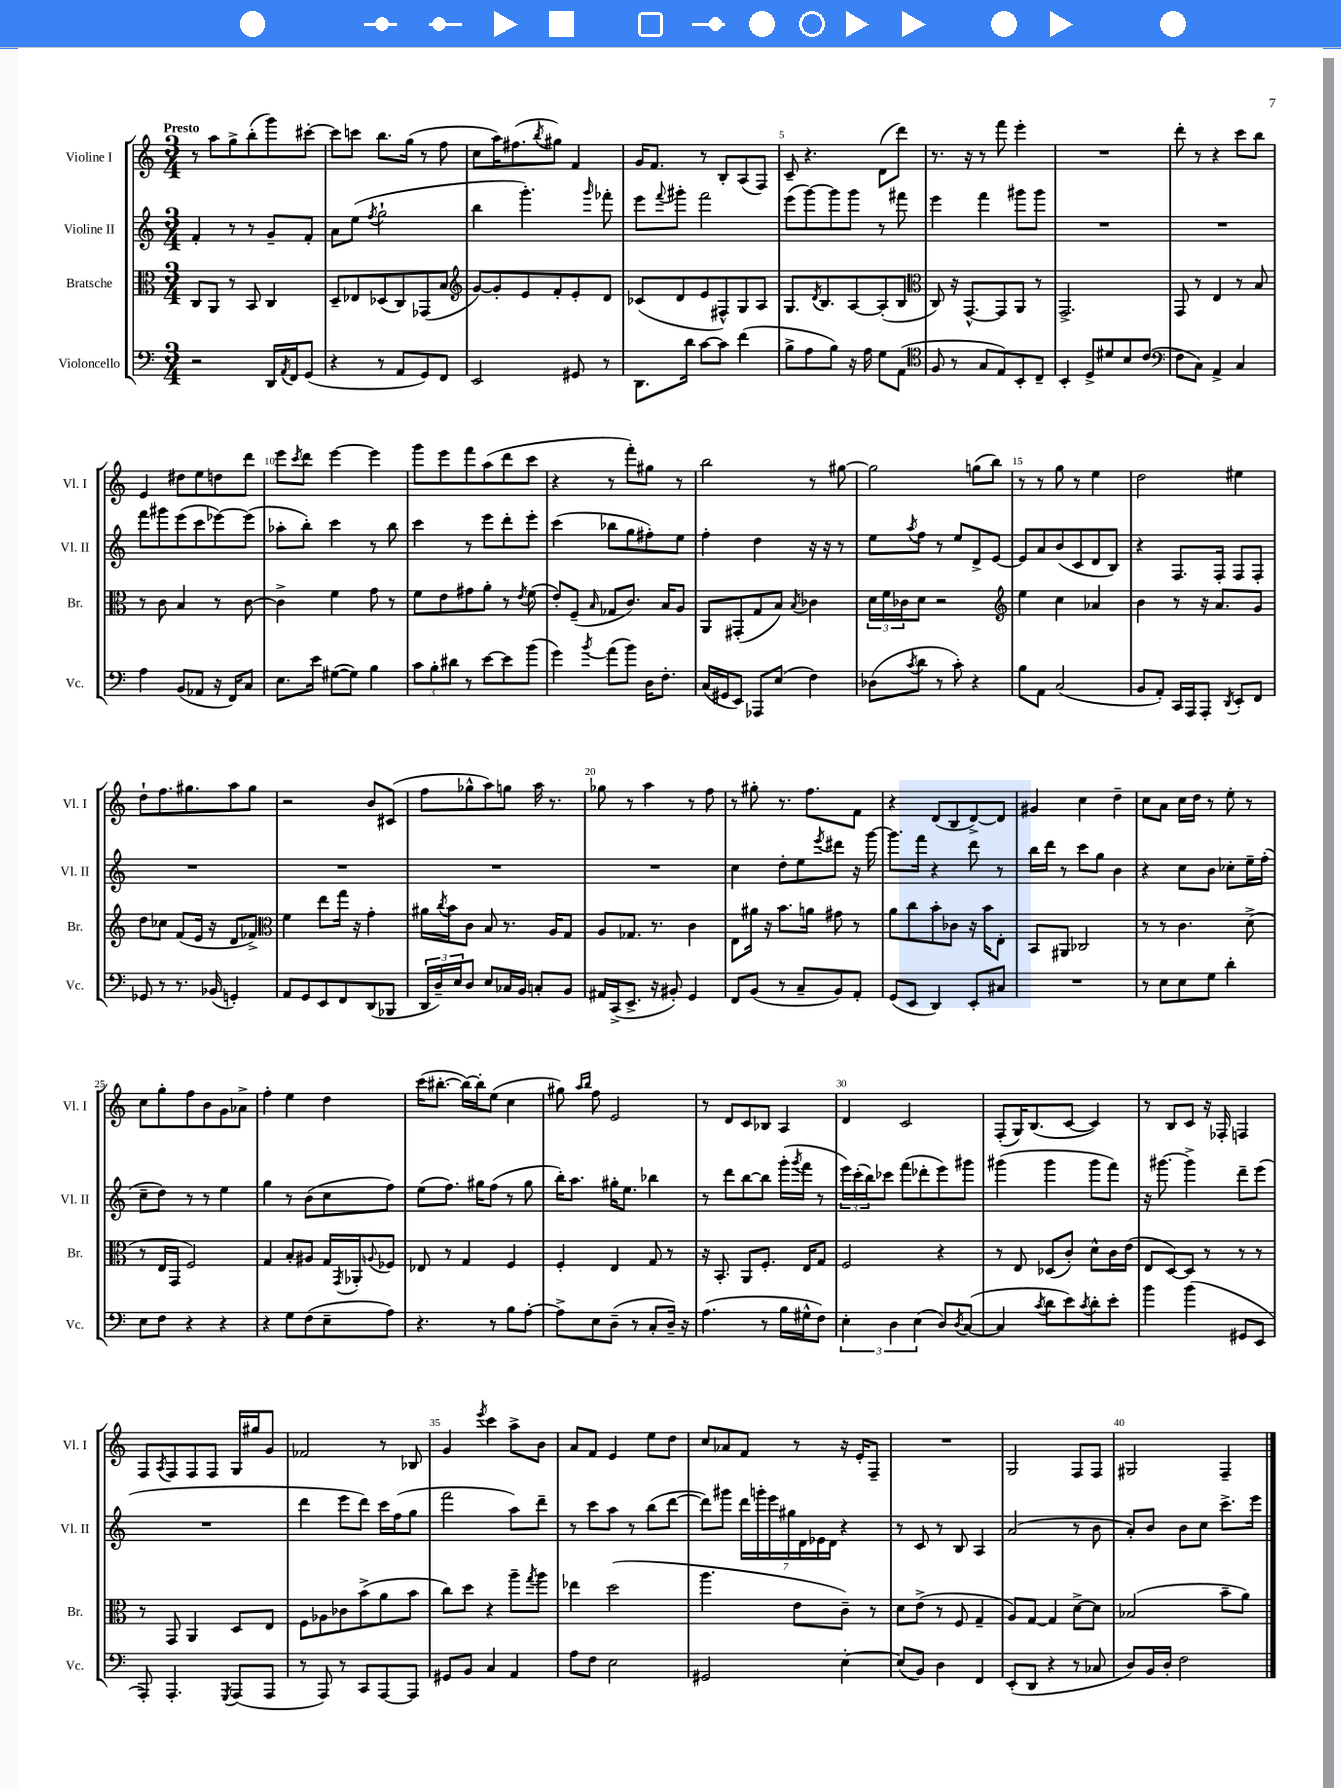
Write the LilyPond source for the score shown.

<<
\new StaffGroup <<
\new Staff = "s0" \with { instrumentName = "Violine I" shortInstrumentName = "Vl. I" } {
    \clef treble \key c \major \numericTimeSignature \time 3/4 \tempo "Presto"
    r8 a''8 g''8-> b''8-.( g'''8) cis'''8~-. |
    cis'''8 c'''8 b''8. g''16( r8 f''8 |
    c''8 a''16) fis''8.( \acciaccatura { b''8 } gis''8) f'4 |
    g'16 f'8. r8 b8-. a8( f8) |
    c'8-- r4. d'8( d'''8) |
    r8. r16 r8 f'''8 e'''4-. |
    R2. |
    d'''8-. r8 r4 c'''8 b''8 |
    e'4 dis''8 e''8 d''8 d'''8 |
    e'''8 \acciaccatura { c'''8 } d'''8 e'''4~ e'''4 |
    g'''8 e'''8 f'''8 a''8( d'''8 c'''8 |
    r4 r8 f'''8-.) gis''8 r8 |
    b''2 r8 gis''8~ |
    gis''2 g''8( b''8) |
    r8 r8 g''8 r8 e''4 |
    d''2 eis''4 |
    d''8-! f''8. gis''8. a''8 gis''8 |
    r2 b'8 cis'8( |
    f''8 ges''8-^ a''8) g''8 a''16 r8. |
    ges''8 r8 a''4 r8 f''8 |
    r8 gis''8-. r8. f''8. f'8 |
    r4 d'8( b8 d'8~->) d'8 |
    gis'4 c''4 d''4-- |
    c''8 a'8 c''16 d''16 r8 e''8-. r8 |
    c''8 g''8-. f''8 b'8 g'8 aes'8-> |
    f''4-. e''4 d''4 |
    c'''16( bis''8.~-. bis''16~) bis''16-. e''8( c''4 |
    gis''8) \grace { a''16 b''16 } f''8 e'2 |
    r8 d'8 c'8 bes8 a4 |
    d'4 c'2 |
    f8-.( g16) b8.( c'8~ c'4) |
    r8 b8 c'8 r16 fes16-. f4 |
    f8 \acciaccatura { a8 } f8 f8 f8 g16 gis''16 g'8 |
    fes'2 r8 bes8 |
    g'4 \acciaccatura { e'''8 } c'''4 a''8-> b'8 |
    a'8 f'8 e'4 e''8 d''8 |
    c''8 aes'8 f'8 r8 r16 e'16-. f8-- |
    R2. |
    g2 f8 f8 |
    gis2 f4-- \bar "|." |
}
\new Staff = "s1" \with { instrumentName = "Violine II" shortInstrumentName = "Vl. II" } {
    \clef treble \key c \major \numericTimeSignature \time 3/4
    f'4-. r8 r8 g'8-- f'8-. |
    a'8 e''8( \acciaccatura { f''8 } g''2-! |
    b''4 g'''4.-.) \grace { g'''16 } fes'''8-. |
    e'''8 \appoggiatura { f'''8 } gis'''8-. f'''2 |
    e'''8( g'''8~) g'''8 g'''8 r8 fis'''8 |
    e'''4 f'''4 gis'''8 gis'''8 |
    R2. |
    R2. |
    f'''8 gis'''8 e'''8( c'''8 ees'''8~) ees'''8( |
    aes''8-. b''8-.) c'''4 r8 b''8 |
    c'''4 r8 e'''8 d'''8-. e'''8-. |
    c'''4( bes''8 g''8 fis''8-.) e''8 |
    f''4-. d''4 r16 r16 r8 |
    e''8 \acciaccatura { a''8 } f''8 r8 e''8 d'8-> e'8~ |
    e'8 a'8 b'8( c'8 d'8 b8) |
    r4 f8. f16-. f8 f8-. |
    R2. |
    R2. |
    R2. |
    R2. |
    c''4 d''8-. e''8 \acciaccatura { e'''8 } dis'''8 r16 g'''16~ |
    g'''8. f'''16 r4 d'''8 r8 |
    b''16 d'''16 r8 c'''8 g''8 b'4 |
    r4 c''8 b'8 ces''8-. e''16-- f''16-.( |
    c''8-- d''8) r8 r8 e''4 |
    g''4 r8 b'8( c''8 f''8) |
    e''8( f''8.) gis''16 f''8( r8 gis''8 |
    b''16-.) a''8. gis''16-. e''8. bes''4 |
    r8 d'''8 b''8~ b''8 g'''16-.( \acciaccatura { g'''8 } f'''16 r8 |
    \tuplet 3/2 { e'''16) c'''16-.( b''16) } ces'''8 f'''8( des'''8-. e'''8) gis'''8 |
    gis'''4( gis'''4 gis'''8 f'''8) |
    r16 gis'''8.~ gis'''4-> d'''8-- e'''8( |
    R2. |
    d'''4 e'''8 d'''8) c'''16 f''16( g''8 |
    f'''2 a''8) d'''8-- |
    r8 c'''8 a''8 r8 b''8( d'''8~ |
    d'''8) gis'''8 \tuplet 7/4 { d'''16 g'''16-. e'''16 gis''16 d'16 ees'16 d'16 } r4 |
    r8 c'8 r8 b8 a4 |
    a'2( r8 b'8 |
    a'8-.) b'8 b'8 c''8 c'''8.-> e'''16 \bar "|." |
}
\new Staff = "s2" \with { instrumentName = "Bratsche" shortInstrumentName = "Br." } {
    \clef alto \key c \major \numericTimeSignature \time 3/4
    c8 a,8 r8 b,8 c4 |
    d8-- ees8 des8( c8) ges,8( b8 |
    \clef treble g'8~) g'8-. e'8 f'8-. e'8-. d'8 |
    ces'8( d'8 e'8 fis8-^) g8 a8 |
    g8. \acciaccatura { d'8 } b8. a8~ a8-.( b8 |
    \clef alto c8) r16 g,8.~-^ g,8 a,8 r8 |
    g,2.-> |
    g,8 r8 e4 r8 b8 |
    r8 c'8 b4 r8 c'8~ |
    c'4-> f'4 g'8 r8 |
    f'8 e'8 gis'8 a'8-. r8 \acciaccatura { e'8 } f'8( |
    e'8-.) f8--( \grace { b16 } ges8 c'8.) b16 a8 |
    a,8 gis,8-.( g8 b8) \acciaccatura { b8 } ces'4 |
    \tuplet 3/2 { d'16 f'16 ces'16 } d'8 r2 |
    \clef treble e''4 c''4 aes'4 |
    b'4 r8 r16 a'8. g'8 |
    d''8 ces''8 f'8( e'16 r16 d'8 fes'8->) |
    \clef alto f'4 e''8 g''16 r16 g'4-. |
    ais'16 \acciaccatura { c''8 } b'16 c'8 b8 r8. a16 g8 |
    a8 ges8. r8. c'4 |
    e8 ais'16 r16 b'8. a'16 gis'8 r8 |
    a'8 c''8 b'8-. ces'8 r16 b'16 e8-. |
    b,8 ais,8 ces2 |
    r8 r8 c'4. d'8->( |
    r8 e16 g,16 f2) |
    g4 b8-. ais8 g16 \acciaccatura { g,8 } aes,16-. \appoggiatura { a8 } fes8 |
    ees8 r8 g4 f4 |
    f4-. e4 g8 r8 |
    r16 b,8.-. a,8 f8.-. e16 g8 |
    f2 r4 |
    r8 e8 des8( c'8-.) d'8-^ c'16 e'16( |
    e8 d8~) d8 r8 r8 r8 |
    r8 g,8 a,4 d8 e8 |
    f8 aes8 ces'8 b'8->( a'8 b'8 |
    c''8) d''8 r4 a''8-- \acciaccatura { g''8 } a''8 |
    ees''4 d''2( |
    a''4. e'8 c'8--) r8 |
    d'8 e'8->( r8 f8 g4-- |
    a8) g8~ g4 d'8~-> d'8 |
    bes2( b'8-- a'8) \bar "|." |
}
\new Staff = "s3" \with { instrumentName = "Violoncello" shortInstrumentName = "Vc." } {
    \clef bass \key c \major \numericTimeSignature \time 3/4
    r2 d,16 \acciaccatura { a,8 } f,16 g,8( |
    r4 r8 a,8 g,8) f,8 |
    e,2 gis,8 r8 |
    d,8. d'16 c'8~ c'8 f'4( |
    b8-> a8 b8) r16 a16 g8 a,8( |
    \clef tenor f8 r8 g8 e8) b,8-. c8-- |
    b,4-. d8-> dis'8 b8 c'8( |
    \clef bass f8 c8) a,4-> c4 |
    a4 b,8( aes,8 r16 f,16) c8 |
    e8. e'16 gis8~( gis8) b4 |
    \tuplet 3/2 { c'8 b8-. dis'8 } r8 e'8~ e'8 b'8( |
    g'4) \acciaccatura { b'8 } a'8( b'8) d16 f8.-. |
    c16( gis,16 e,8) aes,,8 e8( f4) |
    des8( \acciaccatura { c'8 } d'8 r8 c'8-.) r4 |
    b8 a,8 c2( |
    b,8 a,8-.) c,16 a,,16 a,,8-. \acciaccatura { d,8 } e,8-. f,8 |
    ges,8 r8 r8. bes,16( g,4-.) |
    a,8 g,8 e,8 f,8 d,8( bes,,8 |
    \tuplet 3/2 { d,16 d16--) e16 } d8 e8 ces16 b,16 c8-. b,8 |
    ais,16 c,16->( e,8.-> r16 bis,8-.) g,4 |
    f,8 b,8( r8 c8-- b,8) a,8-. |
    g,8( e,8 d,4) e,8-. cis8 |
    R2. |
    r8 e8 e8 g8 d'4-. |
    e8 f8 r4 r4 |
    r4 g8 f8( e8-- a8) |
    r4. r8 b8 a8~-. |
    a8-> e8 d8--( r8 c8-. d16--) r16 |
    a4.( r8 b16 gis16-^ f8) |
    \tuplet 3/2 { e4-. d4 e4( } d8) \acciaccatura { d8 } c8~( |
    c4 \acciaccatura { c'8 } d'8 e'8) \acciaccatura { c'8 } d'8-. e'8-. |
    b'4 b'4( gis,8 e,8 |
    a,,8-.) a,,4.-. \acciaccatura { g,,8 } a,,8( a,,8 |
    r8 a,,8) r8 c,8 a,,8~ a,,8 |
    gis,8 b,8 c4 a,4 |
    a8 f8 e2 |
    gis,2 e4~-. |
    e8( b,8) d4 f,4 |
    e,8-.( d,8 r4 r8 ces8 |
    d8) b,16 d16-. f2 \bar "|." |
}
>>
>>
\layout { \context { \Score \override BarNumber.break-visibility = ##(#f #t #t) barNumberVisibility = #(every-nth-bar-number-visible 5) } }
